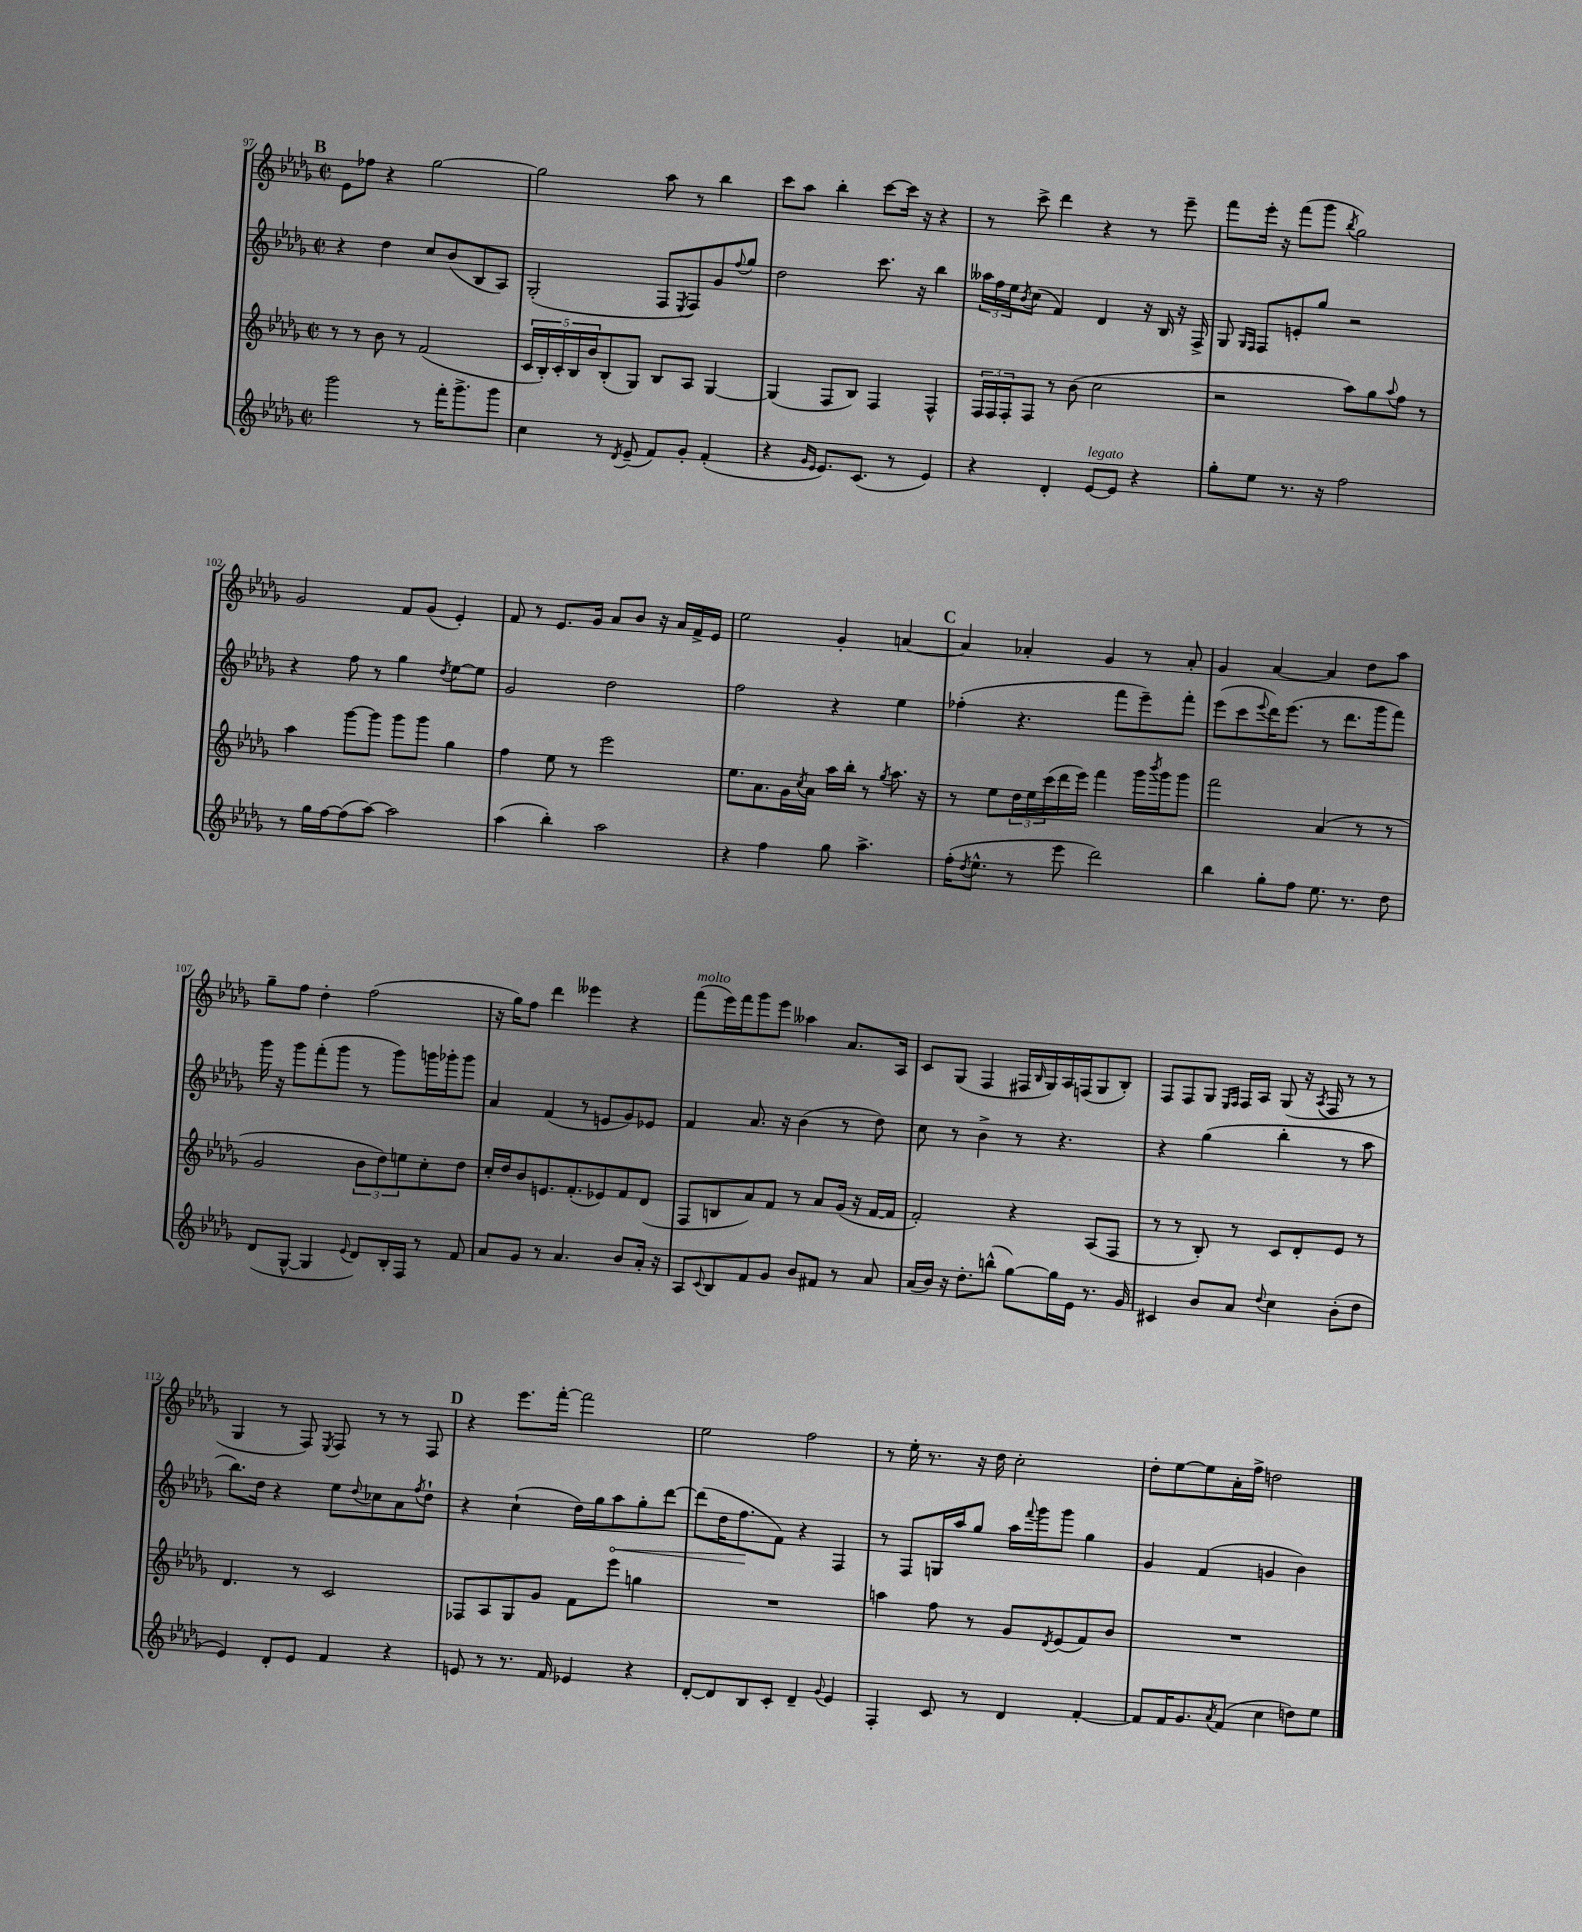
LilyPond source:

<<
\new StaffGroup <<
\new Staff = "s0" {
    \clef treble \key des \major \defaultTimeSignature \time 2/2
    \mark \markup { \bold "B" } ees'8 fes''8 r4 ges''2~ |
    ges''2 aes''8 r8 bes''4 |
    c'''8 aes''8 bes''4-. c'''8~ c'''16 r16 r4 |
    r8 c'''8-> des'''4 r4 r8 ees'''8-- |
    f'''8 ees'''16-. r16 f'''8( ges'''8 \acciaccatura { bes''8 } ges''2) |
    ges'2 f'8 ges'8( ees'4-.) |
    f'8 r8 ees'8. ges'16 aes'8 bes'8 r16 aes'16 f'16-> ees'16 |
    ees''2 ges'4-. a'4~ |
    \mark \markup { \bold "C" } a'4 aes'4-. ges'4 r8 aes'8-. |
    ges'4 aes'4~ aes'4 des''8 aes''8 |
    ges''8-- f''8 des''4-. f''2( |
    r16 ges''16) f''8 des'''4 eeses'''4 r4 |
    f'''8^\markup { \italic "molto" }( ees'''16) f'''16 ges'''8 ees'''8 aeses''4 aes'8. aes16 |
    c'8 ges8( f4 fis16 \grace { bes16 } ges16) aes16 f16( ges8 bes8-.) |
    f8 f8 ges8 \grace { ees16 f16 } f16 aes16 ges8( r16 \acciaccatura { aes8 } f16 r8 r8 |
    ges4 r8 f8) \acciaccatura { ees8 } f8 r8 r8 f8 |
    \mark \markup { \bold "D" } r4 ees'''8. f'''16~-. f'''2 |
    ees''2 f''2 |
    r8 ees''16-. r8. r16 des''16 c''2-. |
    des''8-. ees''8~ ees''8 aes'16-. f''16-> d''2 \bar "|." |
}
\new Staff = "s1" {
    \clef treble \key des \major \defaultTimeSignature \time 2/2
    \mark \markup { \bold "B" } r4 des''4 c''8 bes'8( bes8 aes8) |
    ges2-.( f8 \acciaccatura { ees8 } f8) ges'8 \appoggiatura { f''8 } ges''8 |
    des''2 c'''8. r16 bes''4 |
    \tuplet 3/2 { aeses''16 f''16 ees''16 } \acciaccatura { bes'8 } c''8( f'4) des'4 r16 bes16 r16 f16-> |
    ges8 \grace { ges16 f16 } f8 e'8-. ges''8 r2 |
    r4 f''8 r8 ges''4 \acciaccatura { des''8 } ees''8~ ees''8 |
    ges'2 des''2 |
    f''2 r4 ees''4 |
    \mark \markup { \bold "C" } fes''4-.( r4. f'''8 ees'''8--) f'''8-. |
    ees'''8( c'''8 \appoggiatura { ees'''8 } des'''16) ees'''8.( r8 des'''8. ges'''16 f'''8) |
    ges'''16 r16 ges'''8 f'''8-.( ges'''8 r8 ges'''8) g'''16 ges'''16-. ges'''8 |
    aes'4 f'4( r8 e'8 ges'8) ees'8 |
    f'4 aes'8. r16 bes'4( r8 des''8) |
    c''8 r8 bes'4-> r8 r4. |
    r4 ges''4( bes''4-. r8 aes''8 |
    bes''8.) des''16 r4 ees''8 \appoggiatura { des''8 } ces''8 aes'8 \acciaccatura { f''8 } des''8-! |
    \mark \markup { \bold "D" } r4 c''4-!( des''16) ges''16 \once \override Hairpin.circled-tip = ##t aes''8\< ges''8-. des'''8~ |
    des'''8( des''16 f''8.\! f'8) r4 f4 |
    r8 f8 g16 aes''16 ges''8 aes''16 \appoggiatura { f'''8 } ges'''16 ges'''8 ges''4 |
    ges'4 f'4( g'4 bes'4) \bar "|." |
}
\new Staff = "s2" {
    \clef treble \key des \major \defaultTimeSignature \time 2/2
    \mark \markup { \bold "B" } r8 r8 bes'8 r8 f'2( |
    \tuplet 5/4 { c'16 bes16-.) c'16-. bes16 bes'16 } bes8-.( ges8) bes8 aes8 ges4~ |
    ges4( f8 bes8) f4 f4-^ |
    \tuplet 3/2 { f16 f16 f16-. } f8 r8 bes'8( c''2 |
    r2 aes''8) ges''8 \appoggiatura { aes''8 } f''8 r8 |
    aes''4 ges'''8~ ges'''8 ges'''8 ges'''8 ges''4 |
    f''4 ees''8 r8 ees'''2 |
    ees''8. aes'8. ges'16 \acciaccatura { c''8 } aes'16 aes''16 bes''16-. r8 \acciaccatura { ges''8 } aes''8. r16 |
    \mark \markup { \bold "C" } r8 ees''8 \tuplet 3/2 { des''16 ees''16 c'''16( } des'''16 ees'''16) f'''4 ges'''16 \acciaccatura { bes'''8 } ges'''16 ges'''8 |
    f'''2 aes'4( r8 r8 |
    ges'2 \tuplet 3/2 { bes'8 des''8) e''8 } c''8-. des''8 |
    c''16-. des''16 bes'8 e'8. f'8.-.( ees'8) f'8 des'8( |
    f8 b8 aes'8) f'8 r8 aes'8 ges'16( r16 f'16~ f'16 |
    f'2-.) r4 aes8( f8 |
    r8 r8 bes8-.) r8 c'8 des'8-. ees'8 r8 |
    des'4. r8 c'2 |
    \mark \markup { \bold "D" } fes8 aes8 ges8 ges'8 f'8 ees'''8 g''4 |
    R1 |
    a''4 f''8 r8 ges'8 \acciaccatura { des'8 } ees'8( f'8) bes'8 |
    R1 \bar "|." |
}
\new Staff = "s3" {
    \clef treble \key des \major \defaultTimeSignature \time 2/2
    \mark \markup { \bold "B" } ges'''2 r8 f'''16-. ges'''8.-> ges'''8 |
    c''4 r8 \acciaccatura { des'8 } ees'8--( f'8) ges'8-. f'4-.( |
    r4 \grace { ges'16 ees'16 } ees'8.) c'8.( r8 ees'4) |
    r4 des'4-. ees'8~^\markup { \italic "legato" } ees'8 r4 |
    ges''8-. ees''8 r8. r16 f''2 |
    r8 ges''16 f''16~ f''8( aes''8~) aes''2 |
    aes''4( bes''4-.) aes''2 |
    r4 f''4 ges''8 aes''4.-> |
    \mark \markup { \bold "C" } f''16-.( \acciaccatura { des''8 } ees''8.-^ r8 ees'''8 des'''2) |
    bes''4 ges''8-. f''8 ees''8. r8. des''8 |
    des'8( ges8~-^ ges4 \appoggiatura { ees'8 } des'8) bes16-. f16 r8 f'8 |
    aes'8 ges'8 r8 aes'4. bes'8 aes'16-. r16 |
    aes8 \appoggiatura { c'8 } bes8 f'8 ges'8 bes'8 fis'8 r8 aes'8 |
    aes'16( bes'16) r16 des''8.-. b''8-^( ges''8~) ges''16 ees'16 r8. ges'16 |
    cis'4 bes'8 aes'8 \appoggiatura { des''8 } c''4 bes'8-.( des''8 |
    ees'4) des'8-. ees'8 f'4 r4 |
    \mark \markup { \bold "D" } e'8 r8 r8. f'16 ees'4 r4 |
    des'8~-. des'8 bes8 c'8-. des'4-- \appoggiatura { ges'8 } ees'4 |
    f4-. c'8 r8 des'4 f'4~-. |
    f'8 f'16 ges'8. \acciaccatura { aes'8 } f'8( c''4 d''8) ees''8 \bar "|." |
}
>>
>>
\layout { \context { \Score currentBarNumber = #97 } }
